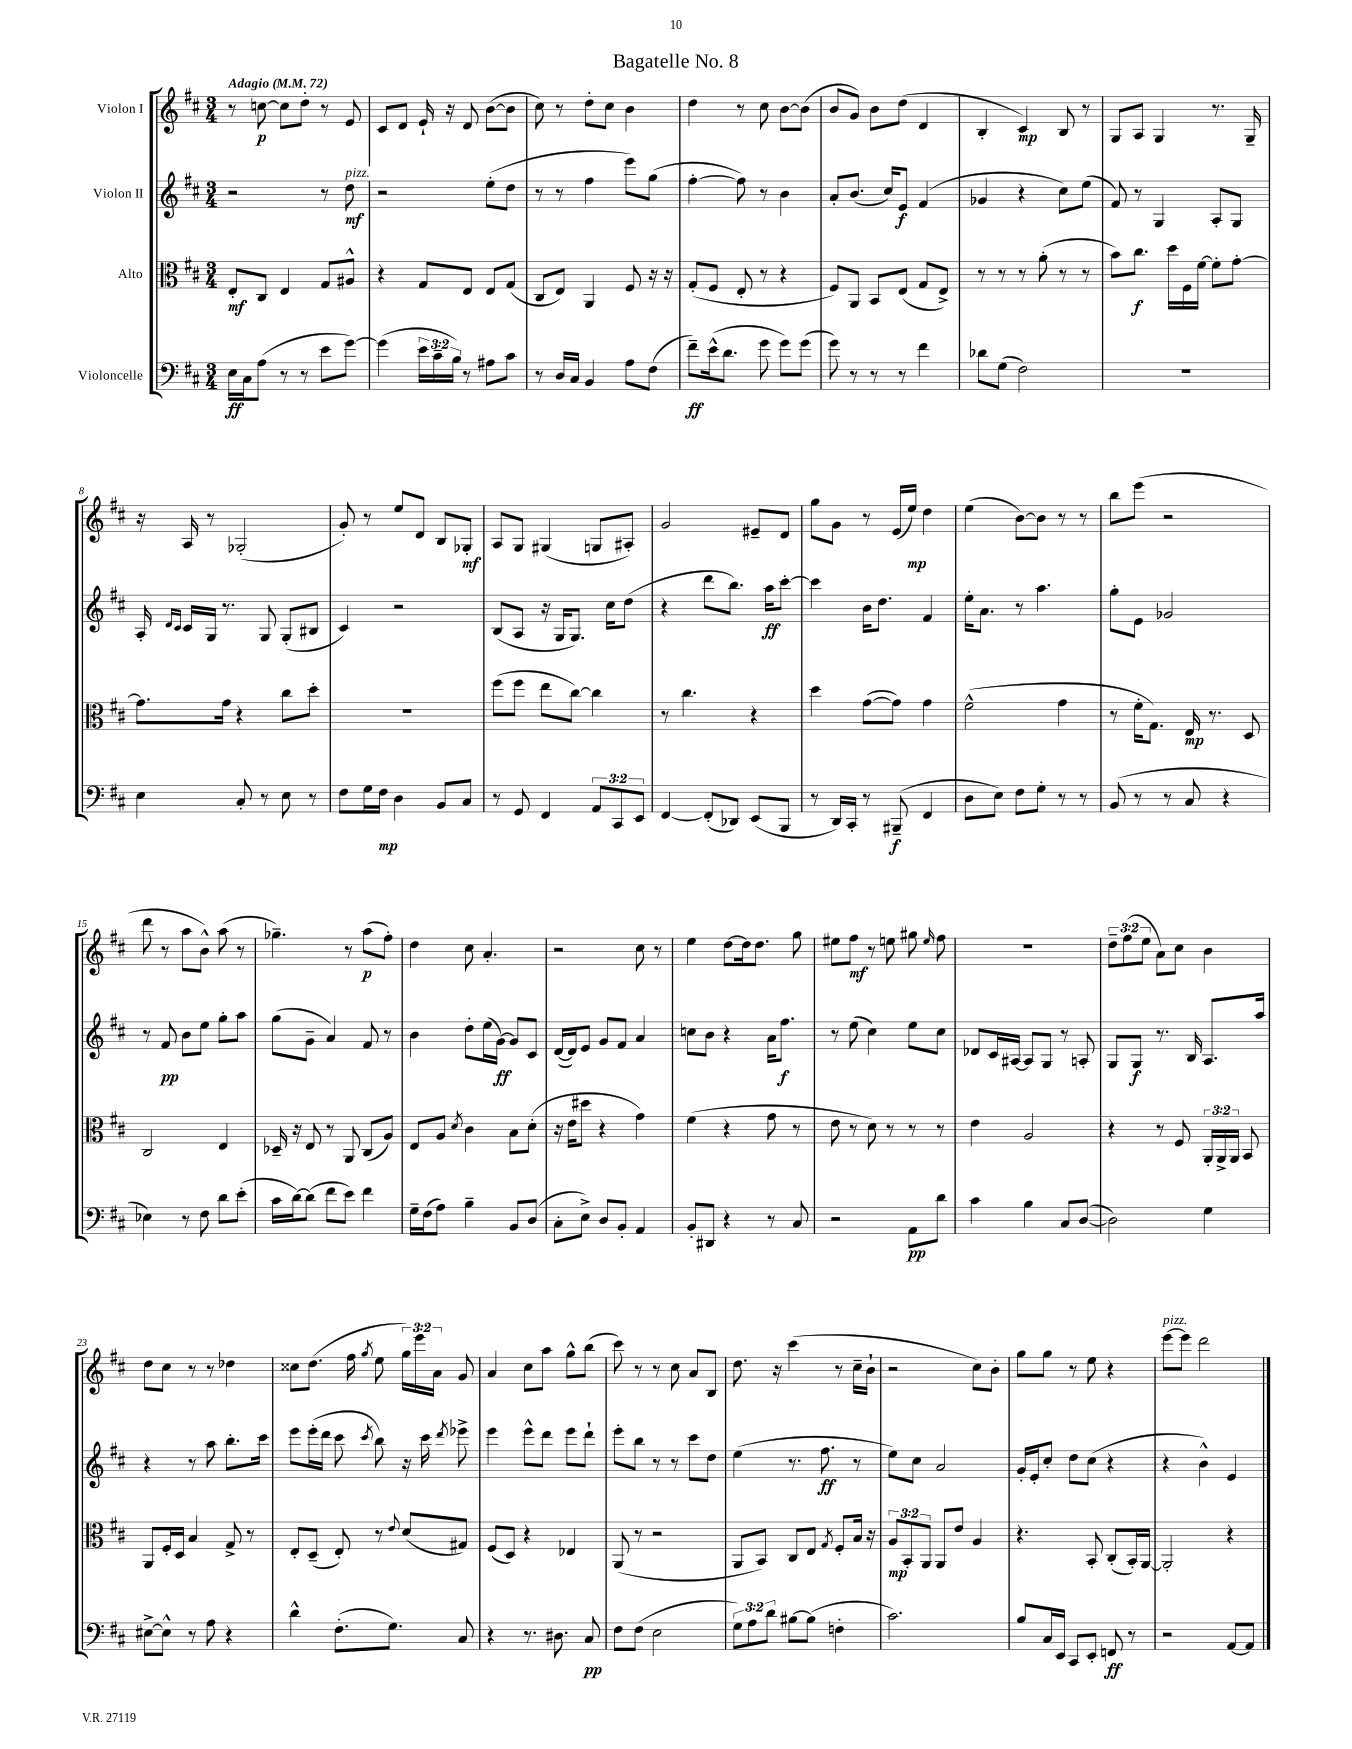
\header { title = "Bagatelle No. 8" }
<<
\new StaffGroup <<
\new Staff = "s0" \with { instrumentName = "Violon I" } {
    \clef treble \key d \major \numericTimeSignature \time 3/4 \override Staff.TupletNumber.text = #tuplet-number::calc-fraction-text \tempo "Adagio" 4 = 72
    \autoBeamOff r8 c''8~\p c''8[ d''8]-. r8 e'8 |
    cis'8[ d'8] e'16-! r16 d'8 b'8[~( b'8] |
    cis''8) r8 d''8[-. cis''8] b'4 |
    d''4 r8 cis''8 b'8[~ b'8]( |
    b'8[ g'8]) b'8[ d''8]( d'4 |
    b4-. cis'4\mp) b8 r8 |
    g8[ a8] g4 r8. g16-- |
    r16 a16 r8 ges2-.( |
    g'8-.) r8 e''8[ d'8] b8[ ges8]-.\mf |
    a8[ g8] gis4( g8[ ais8]-.) |
    g'2 eis'8[-- d'8] |
    g''8[ g'8] r8 e'16[( e''16]\mp) d''4 |
    e''4( b'8[~) b'8] r8 r8 |
    b''8[ e'''8]( r2 |
    d'''8 r8 a''8[ b'8]-^) a''8( r8 |
    ges''4.--) r8 a''8[\p( fis''8]-.) |
    d''4 cis''8 a'4.-. |
    r2 cis''8 r8 |
    e''4 d''8[~ d''16 d''8.] g''8 |
    eis''8[ fis''8]\mf r8 e''8 gis''8 \grace { e''16 } fis''8 |
    R2. |
    \tuplet 3/2 { d''8[-- fis''8( e''8] } a'8[) cis''8] b'4 |
    d''8[ cis''8] r8 r8 des''4 |
    cisis''8[ d''8.]( fis''16 \acciaccatura { g''8 } e''8 \tuplet 3/2 { g''16[) e'''16 a'16] } g'8 |
    a'4 cis''8[ a''8] g''8[-^ b''8]( |
    cis'''8) r8 r8 cis''8 a'8[ b8] |
    d''8. r16 cis'''4( r8 cis''16[-- b'16]-! |
    r2 cis''8[) b'8]-. |
    g''8[ g''8] r8 e''8 r4 |
    e'''8[~^\markup { \italic "pizz." } e'''8] d'''2 \bar "|." |
}
\new Staff = "s1" \with { instrumentName = "Violon II" } {
    \clef treble \key d \major \numericTimeSignature \time 3/4
    \autoBeamOff r2 r8 d''8\mf^\markup { \italic "pizz." } |
    r2 e''8[-.( d''8] |
    r8 r8 fis''4 e'''8[) g''8]( |
    fis''4~-. fis''8) r8 b'4 |
    a'8[-. b'8.]( cis''16[) e'8]\f fis'4( |
    ges'4 r4 cis''8[) e''8]( |
    fis'8) r8 g4 a8[-. g8] |
    a16-. \grace { d'16[ cis'16] } cis'16[ g16] r8. g8 g8[-.( bis8] |
    cis'4) r2 |
    b8[( a8] r16 g16[ g8.]) cis''16[ d''8]( |
    r4 d'''8[ b''8.]) a''16[\ff cis'''8]~-. |
    cis'''4 b'16[ d''8.] fis'4 |
    e''16[-. a'8.] r8 a''4. |
    g''8[-. e'8] ges'2 |
    r8 fis'8\pp b'8[ e''8] g''8[-. a''8] |
    g''8[( g'8]-- a'4) fis'8 r8 |
    b'4 d''8[-. e''16( g'16]~\ff) g'8[ cis'8] |
    d'16[~( d'16) e'8] g'8[ fis'8] a'4 |
    c''8[ b'8] r4 a'16[ fis''8.]\f |
    r8 e''8( cis''4) e''8[ cis''8] |
    des'8[ cis'16 ais16]~ ais8[ g8] r8 a8-. |
    g8[ g8]\f r8. b16 a8.[ a''16] |
    r4 r8 a''8 b''8.[-. cis'''16] |
    e'''8[ e'''16-.( d'''16] cis'''8 \acciaccatura { cis'''8 } b''8) r16 cis'''16 \acciaccatura { d'''8 } ees'''8-> |
    e'''4 e'''8[-^ d'''8] e'''8[ d'''8]-! |
    e'''8[-. b''8] r8 r8 cis'''8[ d''8] |
    e''4( r8. fis''8.\ff r8 |
    e''8[) cis''8] a'2 |
    g'16[-. e'16-. cis''8]-. d''8[ cis''8]( r4 |
    r4 b'4-^) e'4 \bar "|." |
}
\new Staff = "s2" \with { instrumentName = "Alto" } {
    \clef alto \key d \major \numericTimeSignature \time 3/4 \override Staff.TupletNumber.text = #tuplet-number::calc-fraction-text
    \autoBeamOff e8[-.\mf cis8] e4 g8[ ais8]-^ |
    r4 g8[ e8] e8[ g8]( |
    cis8[ e8]) a,4 fis8 r16 r16 |
    g8[-.( fis8] e8-. r8 r4 |
    fis8[) a,8] b,8[ e8]( g8[ e8]->) |
    r8 r8 r8 a'8-.( r8 r8 |
    b'8[) cis''8.]\f d''16[ fis16 fis'16]~ fis'8[-. g'8]~-. |
    g'8.[ g'16] r4 cis''8[ d''8]-. |
    R2. |
    fis''8[( fis''8] e''8[ cis''8]~) cis''4 |
    r8 cis''4. r4 |
    d''4 g'8[~( g'8]) g'4 |
    fis'2-^( g'4 |
    r8 fis'16[-. g8.]) e16\mp r8. d8 |
    cis2 e4 |
    des16-- r16 e8 r8 a,8 cis8[( a8]) |
    e8[ a8] \acciaccatura { d'8 } cis'4 b8[ d'8]-.( |
    r16 e'16[ dis''8] r4 g'4) |
    fis'4( r4 g'8 r8 |
    e'8 r8 d'8) r8 r8 r8 |
    e'4 a2 |
    r4 r8 fis8 \tuplet 3/2 { a,16[-. a,16-> a,16] } b,8 |
    a,8[ fis16-. d16] b4 g8-> r8 |
    e8[-. d8]--( e8-.) r8 \appoggiatura { e'8 } d'8[( gis8]) |
    fis8[( d8]) r4 ees4 |
    a,8( r8 r2 |
    a,8[ b,8]) cis8[ e8] \acciaccatura { g8 } fis8[-. b16] r16 |
    \tuplet 3/2 { a8[\mp b,8-. a,8] } a,8[ e'8] a4 |
    r4. b,8-. cis8[-.( b,16-.) a,16]~ |
    a,2-. r4 \bar "|." |
}
\new Staff = "s3" \with { instrumentName = "Violoncelle" } {
    \clef bass \key d \major \numericTimeSignature \time 3/4 \override Staff.TupletNumber.text = #tuplet-number::calc-fraction-text
    \autoBeamOff e16[\ff cis16 a8]( r8 r8 e'8[ g'8]~) |
    g'4( \tuplet 3/2 { e'16[ cis'16-- b16]) } r8 ais8[ cis'8] |
    r8 d16[ cis16] b,4 a8[ fis8]( |
    fis'8[--\ff) e'16-^( d'8.] g'8 g'8[) g'8]( |
    g'8) r8 r8 r8 fis'4 |
    des'8[ g8]( fis2) |
    R2. |
    e4 cis8-. r8 e8 r8 |
    fis8[ g16 fis16]\mp d4 b,8[ cis8] |
    r8 g,8 fis,4 \tuplet 3/2 { a,8[ cis,8 e,8] } |
    fis,4~ fis,8[-.( des,8]) e,8[( b,,8] |
    r8 d,16[) cis,16]-. r8 bis,,8--\f( fis,4 |
    d8[ e8]) fis8[ g8]-. r8 r8 |
    b,8( r8 r8 cis8 r4 |
    ees4) r8 fis8 d'8[ e'8]-.( |
    cis'16[ d'16~) d'8]( fis'8[ e'8]) fis'4 |
    g16[-- fis16( a8]) b4-- b,8[ d8]( |
    cis8[-. e8]->) d8[ b,8]-. a,4 |
    b,8[-. dis,8] r4 r8 cis8 |
    r2 a,8[\pp d'8] |
    cis'4 b4 cis8[ d8]~( |
    d2) g4 |
    eis8[~-> eis8]-^ r8 a8 r4 |
    d'4-^ fis8.[-.( g8.]) cis8 |
    r4 r8. dis8. cis8\pp |
    fis8[ fis8]( e2 |
    \tuplet 3/2 { g8[) a8 d'8] } bis8[~ bis8]( f4-. |
    cis'2.) |
    b8[ cis16 e,16] cis,8[ e,8]-. f,8\ff r8 |
    r2 a,8[~ a,8] \bar "|." |
}
>>
>>
